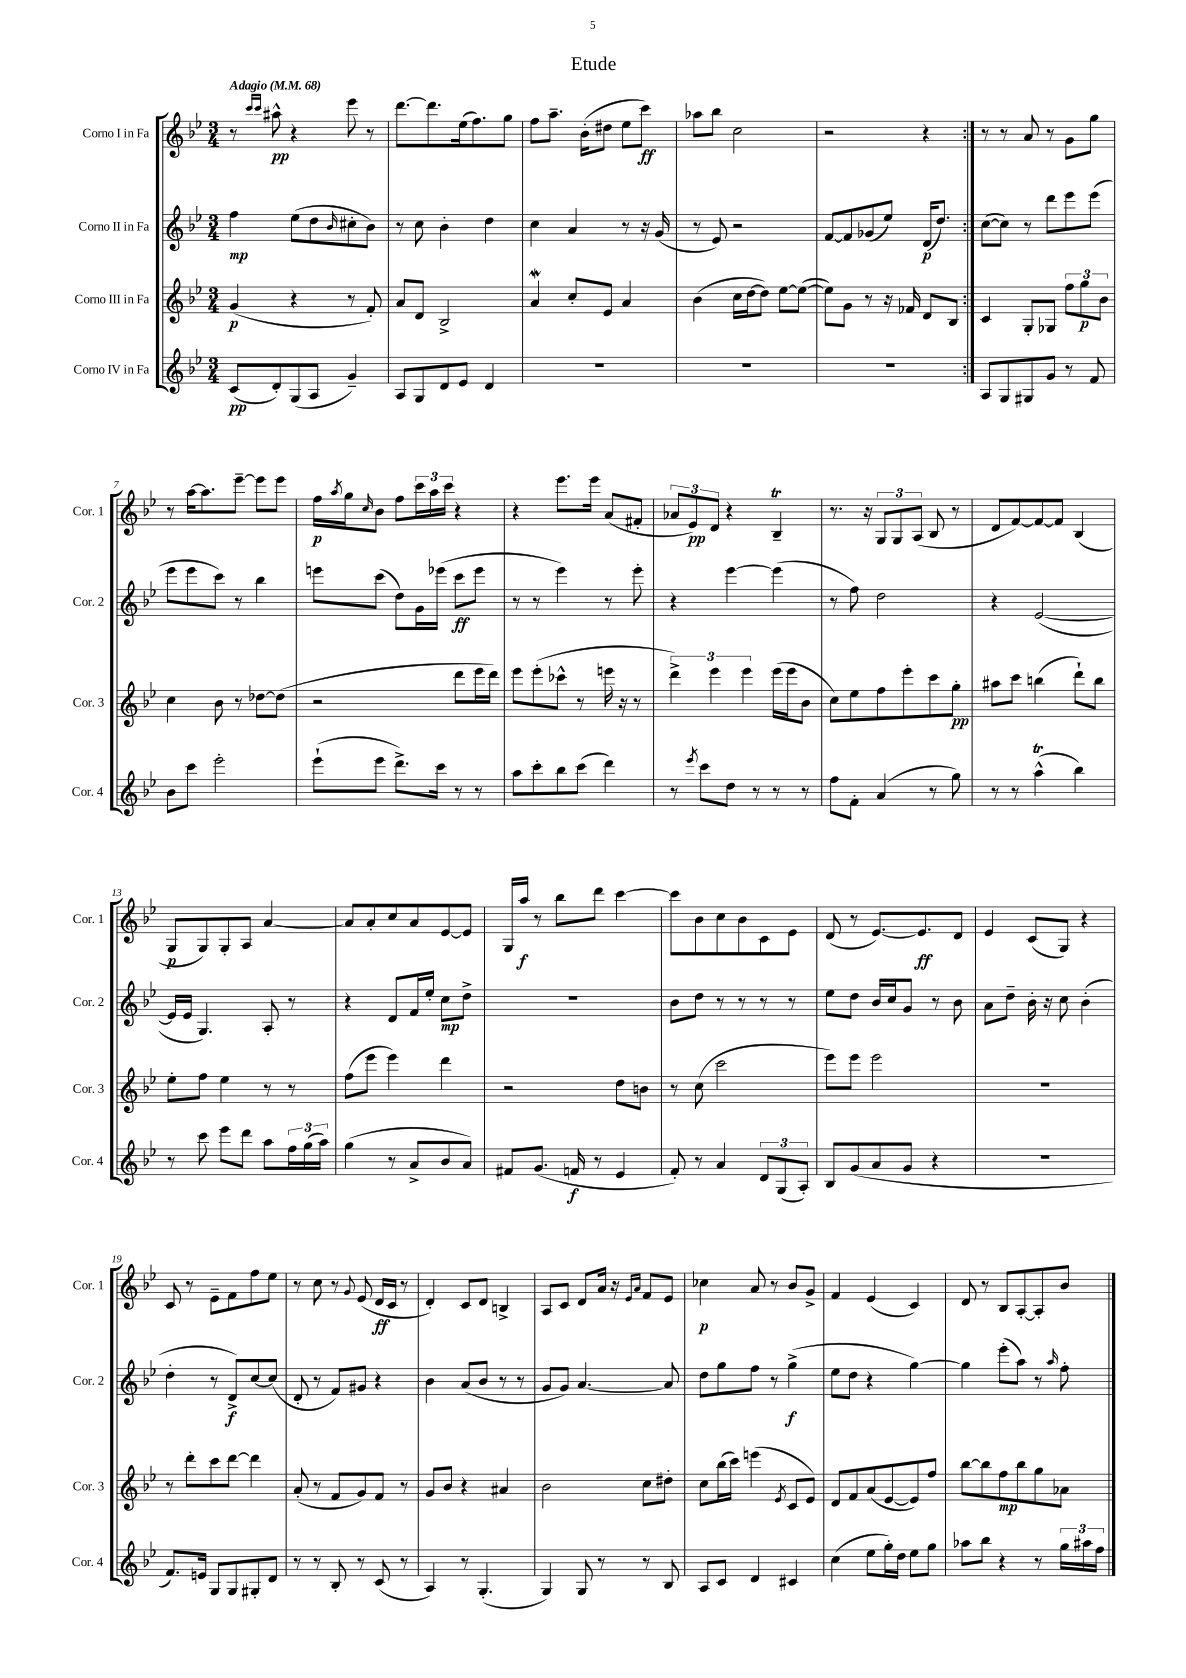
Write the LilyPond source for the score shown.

\header { title = "Etude" }
<<
\new StaffGroup <<
\new Staff = "s0" \with { instrumentName = "Corno I in Fa" shortInstrumentName = "Cor. 1" } {
    \clef treble \key bes \major \numericTimeSignature \time 3/4 \tempo "Adagio" 4 = 68
    \repeat volta 2 { r8 \grace { c'''16 c'''16 } ais''8-^\pp r4 ees'''8 r8 |
    d'''8.~ d'''8. ees''16( f''8.) g''8 |
    f''8 a''8.-- bes'16-.( dis''8 ees''8 c'''8\ff) |
    aes''8 bes''8 c''2 |
    r2 r4 | }
    r8 r8 a'8 r8 g'8 g''8 |
    r8 a''16~ a''8. ees'''8~-- ees'''8 ees'''8 |
    f''16\p \acciaccatura { a''8 } g''16 \grace { c''16 } bes'8 f''8 \tuplet 3/2 { c'''16 a''16 c'''16 } r4 |
    r4 ees'''8. ees'''16 a'8( fis'8-. |
    \tuplet 3/2 { aes'8 ees'8\pp) d'8 } r4 bes4--\trill |
    r8. r16 \tuplet 3/2 { g8 g8 a8( } bes8 r8 |
    d'8 f'8~) f'8~ f'8 bes4( |
    g8\p g8) g8-. a8 a'4~ |
    a'8 a'8-. c''8 a'8 ees'8~ ees'8 |
    g16 a''16\f r8 bes''8 d'''8 c'''4~ |
    c'''8 bes'8 c''8 bes'8 c'8 ees'8 |
    d'8( r8 ees'8.~) ees'8.\ff d'8 |
    ees'4 c'8( g8) r4 |
    c'8 r8 ees'8-- f'8 f''8 ees''8 |
    r8 c''8 r8 \appoggiatura { g'8 } ees'8( d'16\ff c'16 r8 |
    d'4-.) c'8 d'8 b4-> |
    a8 c'8 d'8 a'16 r16 \grace { ees'16 a'16 } f'8 ees'8 |
    ces''4\p a'8 r8 bes'8 g'8-> |
    f'4 ees'4( c'4) |
    d'8 r8 bes8 a8~-. a8-. bes'8 \bar "|." |
}
\new Staff = "s1" \with { instrumentName = "Corno II in Fa" shortInstrumentName = "Cor. 2" } {
    \clef treble \key bes \major \numericTimeSignature \time 3/4
    \repeat volta 2 { f''4\mp ees''8( d''8 \grace { bes'16 } cis''8-. bes'8) |
    r8 c''8 bes'4-. d''4 |
    c''4 a'4 r8 r16 g'16( |
    r8 ees'8) r2 |
    f'8~ f'8 ges'8( ees''8) d'16\p( d''8.) | }
    c''8~( c''8) r8 d'''8 ees'''8 ees'''8( |
    ees'''8 ees'''8 c'''8) r8 bes''4 |
    e'''8 c'''8( d''8) g'16 ees'''16( c'''8\ff ees'''8 |
    r8 r8 ees'''4) r8 ees'''8-. |
    r4 ees'''4~ ees'''4( |
    r8 f''8) d''2 |
    r4 ees'2~( |
    ees'16 ees'16 g4.) a8-. r8 |
    r4 d'8 f'16 ees''16-. c''8\mp d''8-> |
    R2. |
    bes'8 d''8 r8 r8 r8 r8 |
    ees''8 d''8 bes'16 c''16 g'8 r8 bes'8 |
    a'8 d''8-- bes'16-. r16 c''8 bes'4-.( |
    d''4-. r8 d'8->\f) c''8~ c''8( |
    d'8-. r8 f'8) gis'8 r4 |
    bes'4 a'8( bes'8 r8 r8 |
    g'8 g'8) a'4.~ a'8 |
    d''8 g''8 f''8 r8 g''4->\f( |
    ees''8 d''8 r4 g''4~) |
    g''4 ees'''8-.( a''8) r8 \grace { a''16 } f''8-. \bar "|." |
}
\new Staff = "s2" \with { instrumentName = "Corno III in Fa" shortInstrumentName = "Cor. 3" } {
    \clef treble \key bes \major \numericTimeSignature \time 3/4
    \repeat volta 2 { g'4\p( r4 r8 f'8-.) |
    a'8 d'8 bes2-> |
    a'4\mordent c''8-. ees'8 a'4 |
    bes'4( c''16 d''16~ d''8) ees''8~ ees''8~( |
    ees''8) g'8 r8 r16 fes'16 d'8 bes8 | }
    c'4 g8-. ges8 \tuplet 3/2 { f''8 g''8\p bes'8 } |
    c''4 bes'8 r8 des''8~ des''8( |
    r2 d'''8 ees'''16 d'''16) |
    ees'''8 ees'''8-.( ces'''8-^ r8 e'''16 r16 r8 |
    \tuplet 3/2 { d'''4->) ees'''4 ees'''4 } ees'''16( ees'''16 bes'8 |
    c''8) ees''8 f''8 ees'''8-. c'''8 g''8-.\pp |
    ais''8 c'''8 b''4( d'''8-!) b''8 |
    ees''8-. f''8 ees''4 r8 r8 |
    f''8( ees'''8 ees'''4) d'''4 |
    r2 d''8 b'8 |
    r8 c''8( c'''2 |
    ees'''8) ees'''8 ees'''2 |
    R2. |
    r8 d'''8-. c'''8 d'''8~ d'''4 |
    a'8-.( r8 f'8 g'8) f'8 r8 |
    g'8 bes'8 r4 ais'4 |
    bes'2 c''8 dis''8-. |
    c''8 bes''16( c'''16) e'''4( \acciaccatura { ees'8 } c'8 ees'8) |
    d'8 f'8 a'8( ees'8~ ees'8) f''8 |
    bes''8~ bes''8 f''8\mp bes''8 g''8 aes'8 \bar "|." |
}
\new Staff = "s3" \with { instrumentName = "Corno IV in Fa" shortInstrumentName = "Cor. 4" } {
    \clef treble \key bes \major \numericTimeSignature \time 3/4
    \repeat volta 2 { c'8\pp( d'8-.) g8( a8 g'4--) |
    a8 g8 d'8 ees'8 d'4 |
    R2. |
    R2. |
    R2. | }
    a8 g8 gis8 g'8 r8 f'8 |
    bes'8 c'''8 ees'''2-. |
    ees'''8-!( ees'''8 d'''8.->) c'''16 r8 r8 |
    a''8 c'''8-. bes''8 c'''8( d'''4) |
    r8 \acciaccatura { ees'''8 } c'''8 d''8 r8 r8 r8 |
    f''8 f'8-. a'4( r8 g''8) |
    r8 r8 a''4-^\trill( bes''4) |
    r8 c'''8 ees'''8 d'''8 a''8 \tuplet 3/2 { f''16 g''16( a''16) } |
    g''4( r8 a'8-> bes'8 a'8) |
    fis'8 g'8.( f'16\f r8 ees'4 |
    f'8-.) r8 a'4 \tuplet 3/2 { d'8 g8( a8-.) } |
    bes8 g'8( a'8 g'8 r4 |
    R2. |
    f'8.) e'16 g8 g8 gis8-. d'8 |
    r8 r8 bes8-. r8 c'8( r8 |
    a4) r8 g4.-.( |
    g4) g8 r8 r8 bes8 |
    a8 c'8 d'4 cis'4 |
    c''4( ees''8 g''16-.) d''16 ees''8 g''8 |
    aes''8 bes''8 r4 r8 \tuplet 3/2 { g''16 ais''16 f''16 } \bar "|." |
}
>>
>>
